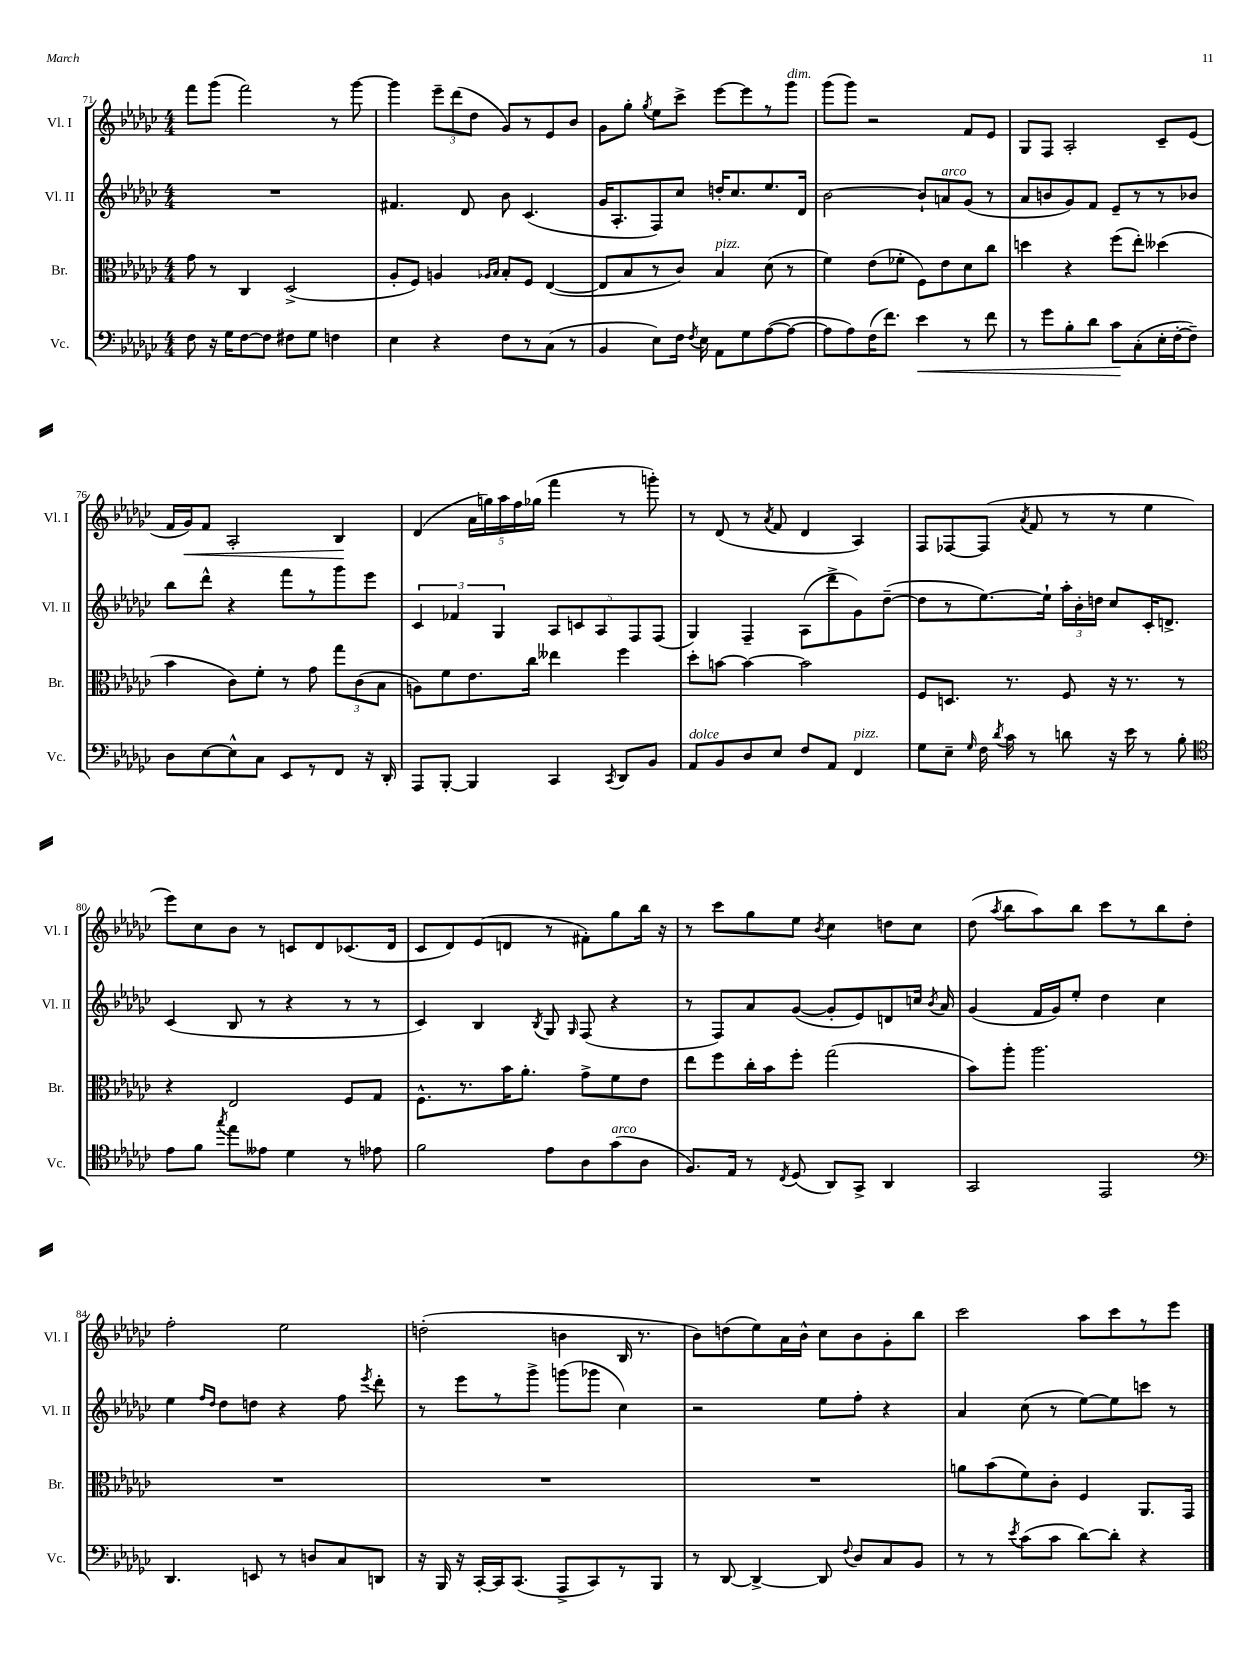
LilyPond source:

<<
\new StaffGroup <<
\new Staff = "s0" \with { instrumentName = "Vl. I" shortInstrumentName = "Vl. I" } {
    \clef treble \key ges \major \numericTimeSignature \time 4/4
    \autoBeamOff f'''8[ ges'''8]( f'''2) r8 ges'''8~ |
    ges'''4 \tuplet 3/2 { ees'''8[-- des'''8( des''8] } ges'8[) r8 ees'8 bes'8] |
    ges'8[ ges''8]-. \acciaccatura { ges''8 } ees''8[ ces'''8]-> ees'''8[~ ees'''8 r8 ges'''8]^\markup { \italic "dim." } |
    ges'''8[( ges'''8]) r2 f'8[ ees'8] |
    ges8[ f8] aes2-. ces'8[-- ees'8]( |
    f'16[ ges'16\<) f'8] aes2-. bes4\! |
    des'4( \tuplet 5/4 { aes'16[ g''16) aes''16 f''16 ges''16]( } f'''4 r8 g'''8-.) |
    r8 des'8( r8 \acciaccatura { aes'8 } f'8 des'4 aes4) |
    f8[ fes8~ fes8]( \acciaccatura { aes'8 } f'8 r8 r8 ees''4 |
    ees'''8[) ces''8 bes'8] r8 c'8[ des'8 ces'8.( des'16] |
    ces'8[ des'8) ees'8( d'8] r8 fis'8[-.) ges''8 bes''16] r16 |
    r8 ces'''8[ ges''8 ees''8] \acciaccatura { bes'8 } ces''4 d''8[ ces''8] |
    des''8( \acciaccatura { aes''8 } bes''8[ aes''8) bes''8] ces'''8[ r8 bes''8 des''8]-. |
    f''2-. ees''2 |
    d''2-.( b'4 bes16 r8. |
    bes'8[) d''8( ees''8) aes'16 bes'16]-^ ces''8[ bes'8 ges'8-. bes''8] |
    ces'''2 aes''8[ ces'''8 r8 ees'''8] \bar "|." |
}
\new Staff = "s1" \with { instrumentName = "Vl. II" shortInstrumentName = "Vl. II" } {
    \clef treble \key ges \major \numericTimeSignature \time 4/4
    \autoBeamOff R1 |
    fis'4. des'8 bes'8 ces'4.( |
    ges'16[ aes8.-. f8) ces''8] d''16[-. ces''8. ees''8. des'16] |
    bes'2~ bes'8[-! a'8^\markup { \italic "arco" } ges'8]( r8 |
    aes'8[ b'8 ges'8) f'8] ees'8[-- r8 r8 bes'8] |
    bes''8[ des'''8]-^ r4 f'''8[ r8 ges'''8 ees'''8] |
    \tuplet 3/2 { ces'4 fes'4 ges4 } \tuplet 5/4 { aes8[ c'8 aes8 f8 f8]( } |
    ges4) f4-- aes8[( des'''8-> ges'8) des''8]~--( |
    des''8[ r8 ees''8.~) ees''16]-! \tuplet 3/2 { aes''16[-. bes'16-. d''16] } ces''8[ ces'16-. d'8.]-> |
    ces'4( bes8 r8 r4 r8 r8 |
    ces'4) bes4 \acciaccatura { bes8 } ges8 \grace { ges16 } f8( r4 |
    r8 f8[) aes'8 ges'8]~( ges'8[-. ees'8) d'8 c''16] \acciaccatura { bes'8 } aes'16 |
    ges'4( f'16[ ges'16) ees''8]-. des''4 ces''4 |
    ees''4 \grace { f''16[ des''16] } des''8[ d''8] r4 f''8 \acciaccatura { ees'''8 } des'''8-. |
    r8 ees'''8[ r8 ges'''8]-> g'''8[( ges'''8] ces''4) |
    r2 ees''8[ f''8]-. r4 |
    aes'4 ces''8( r8 ees''8[~) ees''8 c'''8] r8 \bar "|." |
}
\new Staff = "s2" \with { instrumentName = "Br." shortInstrumentName = "Br." } {
    \clef alto \key ges \major \numericTimeSignature \time 4/4
    \autoBeamOff ges'8 r8 ces4 des2->( |
    aes8[-. f8]) a4 \grace { aes16[ bes16] } bes8[-. f8] ees4~( |
    ees8[ bes8 r8 ces'8]) bes4^\markup { \italic "pizz." } des'8( r8 |
    f'4) ees'8[( fes'8]-. f8[) ees'8 des'8 ces''8] |
    d''4 r4 f''8[( ees''8]-.) deses''4( |
    bes'4 ces'8[) f'8]-. r8 ges'8 \tuplet 3/2 { ges''8[ ces'8( bes8] } |
    a8[) f'8 ees'8. ces''16] eeses''4 f''4 |
    des''8[-. b'8]~ b'4~ b'2 |
    f8[ d8.] r8. f8 r16 r8. r8 |
    r4 ees2 f8[ ges8] |
    f8.[-^ r8. bes'16 aes'8.]-. ges'8[-> f'8 ees'8] |
    ees''8[ f''8 ces''16-. bes'16 f''8]-. ges''2( |
    bes'8[) aes''8]-. aes''2. |
    R1 |
    R1 |
    R1 |
    a'8[ bes'8( f'8) ces'8]-. f4 aes,8.[ ges,16] \bar "|." |
}
\new Staff = "s3" \with { instrumentName = "Vc." shortInstrumentName = "Vc." } {
    \clef bass \key ges \major \numericTimeSignature \time 4/4
    \autoBeamOff f8 r16 ges16[ f8~ f8] fis8[ ges8] f4 |
    ees4 r4 f8[ r8 ces8]( r8 |
    bes,4 ees8[) f16] \acciaccatura { f8 } ees16 aes,8[ ges8 aes8~( aes8]~ |
    aes8[ aes8) f16( f'8.]) ees'4\< r8 f'8 |
    r8 ges'8[ bes8-. des'8] ces'8[\! ces8-.( ees16-. f16~-. f8]--) |
    des8[ ees8~ ees8-^ ces8] ees,8[ r8 f,8] r16 des,16-. |
    aes,,8[ bes,,8]~-. bes,,4 ces,4 \acciaccatura { ces,8 } des,8[ bes,8] |
    aes,8[^\markup { \italic "dolce" } bes,8 des8 ees8] f8[ aes,8] f,4^\markup { \italic "pizz." } |
    ges8[ ees8]-- \grace { ges16 } f16 \acciaccatura { des'8 } ces'16 r8 d'8 r16 ees'16 r8 bes8-. |
    \clef tenor ees'8[ f'8] \acciaccatura { ges''8 } ees''8[ eeses'8] des'4 r8 ees'8 |
    f'2 ees'8[ aes8 ges'8^\markup { \italic "arco" }( aes8] |
    f8.[) ees16] r8 \acciaccatura { ces8 } des8( aes,8[) ges,8]-> aes,4 |
    ges,2 ees,2 |
    \clef bass des,4. e,8 r8 d8[ ces8 d,8] |
    r16 bes,,16 r16 ces,16[~-. ces,16 ces,8.]( aes,,8[-> ces,8) r8 bes,,8] |
    r8 des,8~ des,4~-> des,8 \appoggiatura { f8 } des8[ ces8 bes,8] |
    r8 r8 \acciaccatura { ees'8 } ces'8[( ces'8] des'8[~) des'8]-. r4 \bar "|." |
}
>>
>>
\layout { \context { \Score currentBarNumber = #71 } }
